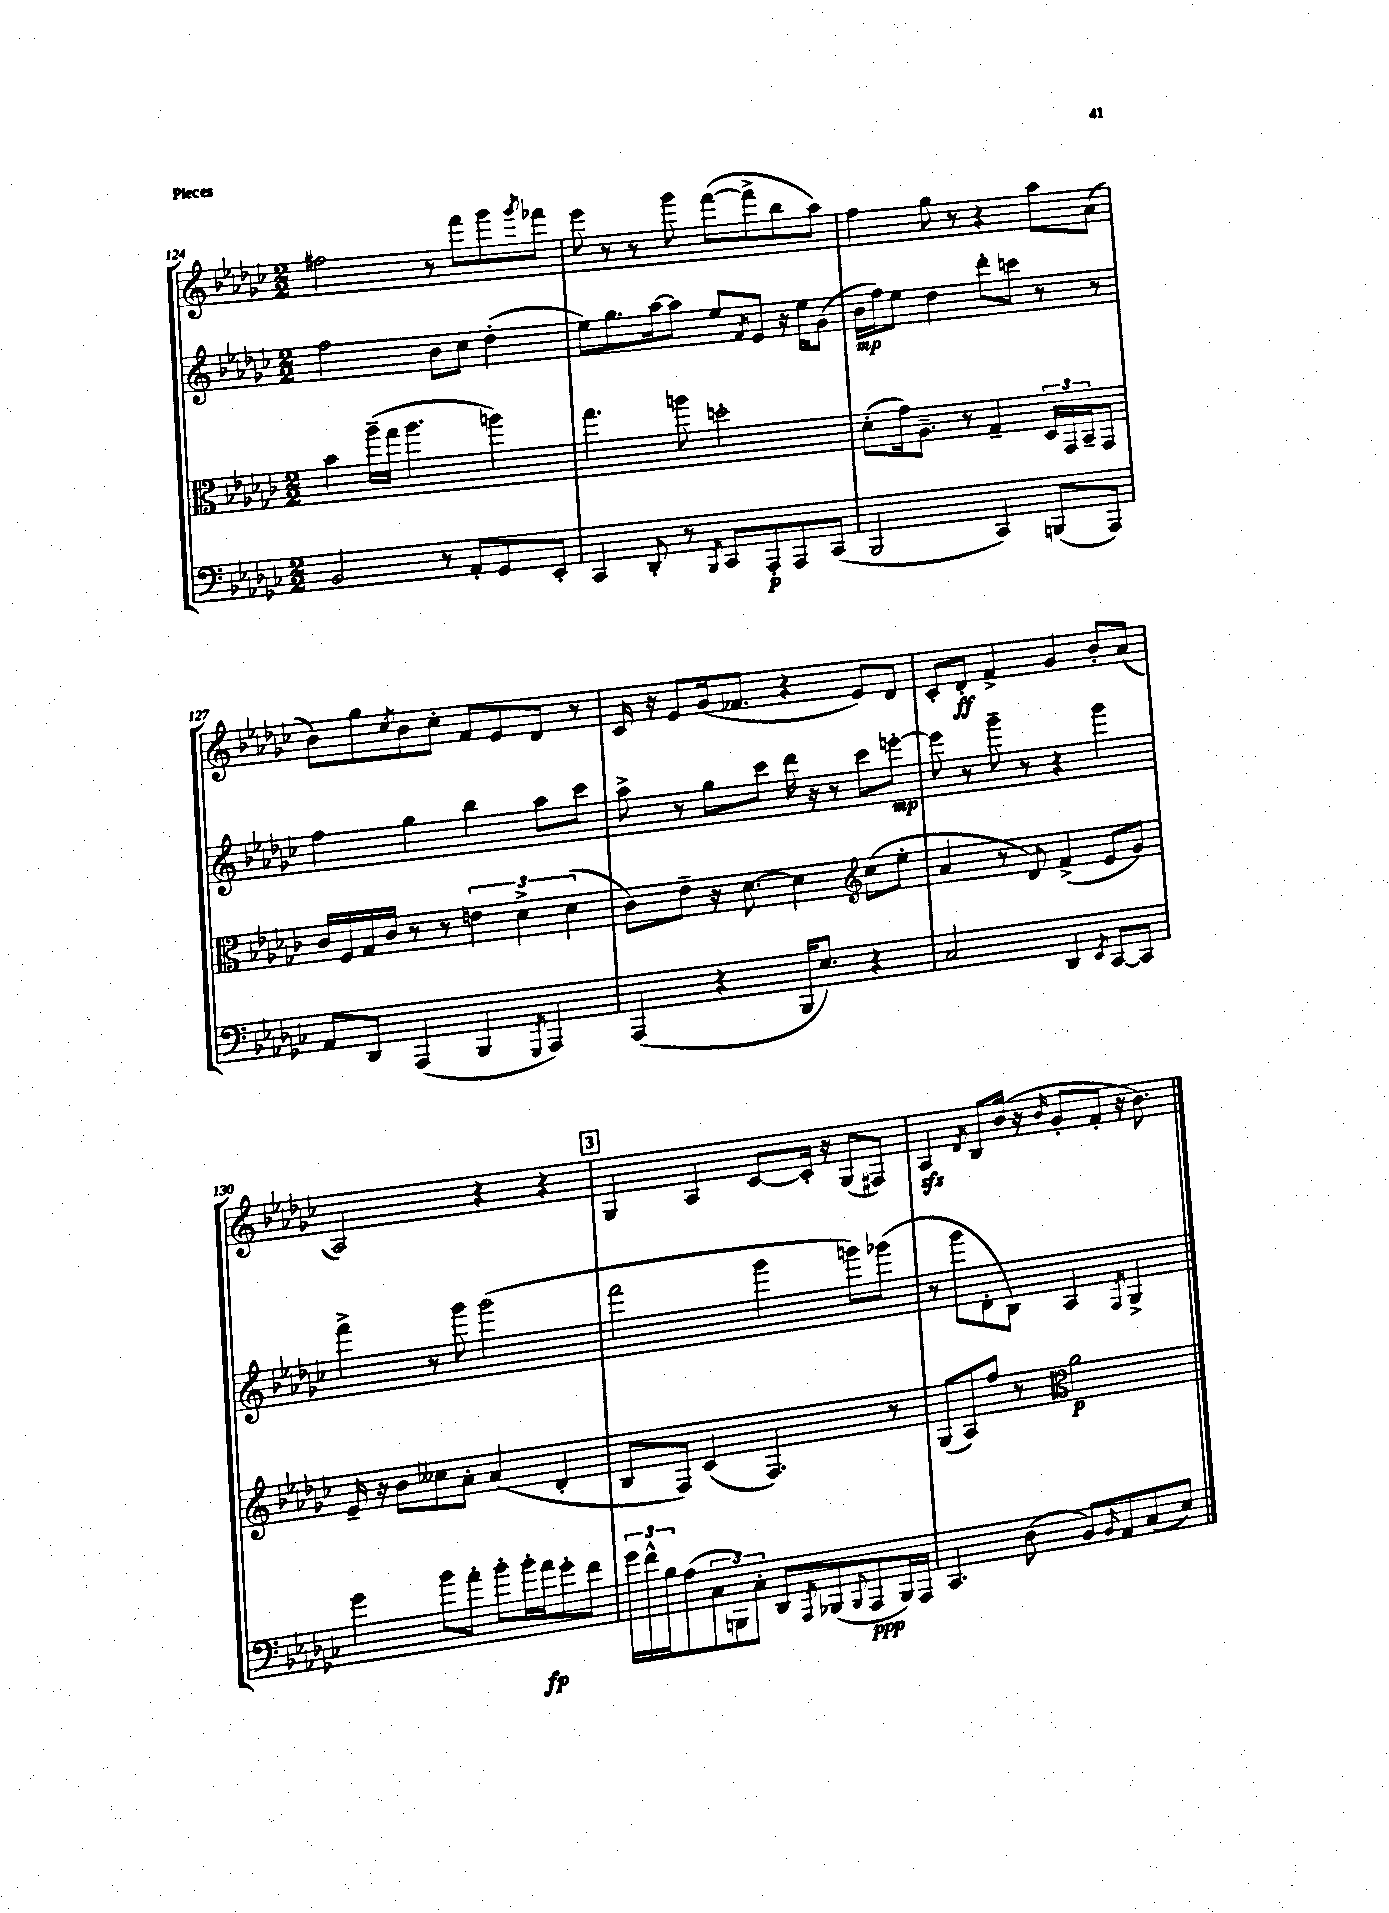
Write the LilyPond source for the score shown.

<<
\new StaffGroup <<
\new Staff = "s0" {
    \clef treble \key ges \major \numericTimeSignature \time 2/2
    fis''2 r8 f'''8 ges'''8 \acciaccatura { ges'''8 } fes'''8 |
    ees'''8 r8 r8 ges'''8 f'''8~( f'''8-> bes''8 aes''8) |
    f''4 ges''8 r8 r4 aes''8 aes'8( |
    bes'8) ges''8 \acciaccatura { ces''8 } bes'8 ces''8-. f'8 ees'8 des'8 r8 |
    ces'16 r16 ees'8 ges'16( fes'8. r4 ees'8) des'8 |
    ces'8-. des'8-.\ff f'4-> ges'4 bes'8-. aes'8( |
    aes2) r4 r4 |
    \mark \markup { \box "3" } ges4 aes4 ces'8~ ces'16-. r16 ges8( fis8) |
    aes4\sfz \acciaccatura { des'8 } bes8 bes'16( r16 \grace { bes'16 } ges'8-. f'8-. r16 bes'8.) \bar "|." |
}
\new Staff = "s1" {
    \clef treble \key ges \major \numericTimeSignature \time 2/2
    f''2 bes'8 ces''8 des''4-.( |
    ees''8) ges''8. aes''16~ aes''8 ees''8 \acciaccatura { f'8 } ees'8 r16 ees''16 ges'8( |
    bes'16\mp f''16) ees''8 des''4 des'''8-. c'''8 r8 r8 |
    f''4 ges''4 bes''4 aes''8 ces'''8 |
    aes''8-> r8 ges''8 ces'''8 des'''16 r16 r8 ces'''8 e'''8~-.\mp |
    e'''8 r8 ges'''8-- r8 r4 ges'''4 |
    f'''4-> r8 ges'''8 ges'''2( |
    \mark \markup { \box "3" } f'''2 ges'''4 g'''8) ges'''8( |
    r8 ges'''8 des'8-. bes8) aes4 \acciaccatura { f8 } ges4-> \bar "|." |
}
\new Staff = "s2" {
    \clef alto \key ges \major \numericTimeSignature \time 2/2
    bes'4 aes''16--( ges''16 aes''4. a''4) |
    ges''4. a''8 d''2-. |
    des'8-.( ges'16) aes8.-- r8 ges4-- \tuplet 3/2 { des16 ges,16 bes,16-- } ges,8 |
    ces'16 f16 ges16 ces'16 r8 r8 \tuplet 3/2 { e'4 des'4-> des'4( } |
    ces'8) ees'8-- r16 des'8.~ des'4 \clef treble ces''8( ees''8-. |
    aes'4 r8 des'8) f'4->( ees'8 ges'8) |
    ees'16-- r16 bes'8 ceses''8 aes'8-. aes'4( des'4-. |
    \mark \markup { \box "3" } bes8 f8) ces'4( f4.) r8 |
    ges8( aes8) f''8 r8 \clef alto aes'2\p \bar "|." |
}
\new Staff = "s3" {
    \clef bass \key ges \major \numericTimeSignature \time 2/2
    bes,2 r8 aes,8-. ges,8 ees,8-. |
    ces,4 des,8-. r8 \acciaccatura { bes,,8 } ces,8 aes,,8-.\p aes,,8 ces,8( |
    bes,,2 ces,4) b,,8( aes,,8) |
    aes,8 des,8 aes,,4( bes,,4 \acciaccatura { ges,,8 } aes,,4) |
    aes,,4( r4 bes,,16 ees8.) r4 |
    ces2 des,4 \acciaccatura { ees,8 } ces,8~ ces,8 |
    ges'4 bes'8 aes'8-. bes'8-. bes'16-. aes'16\fp ges'8-. f'8 |
    \mark \markup { \box "3" } \tuplet 3/2 { ges'16 f'16-^ bes16 } aes8( \tuplet 3/2 { ces8 b,,8) ces8-. } des,8 \acciaccatura { aes,,8 } bes,,8( \appoggiatura { bes,,8 } aes,,8\ppp bes,,16) aes,,16 |
    ces,4. des8( bes,8) \grace { bes,16 } aes,8 ces8( ees8) \bar "|." |
}
>>
>>
\layout { \context { \Score currentBarNumber = #124 } }
